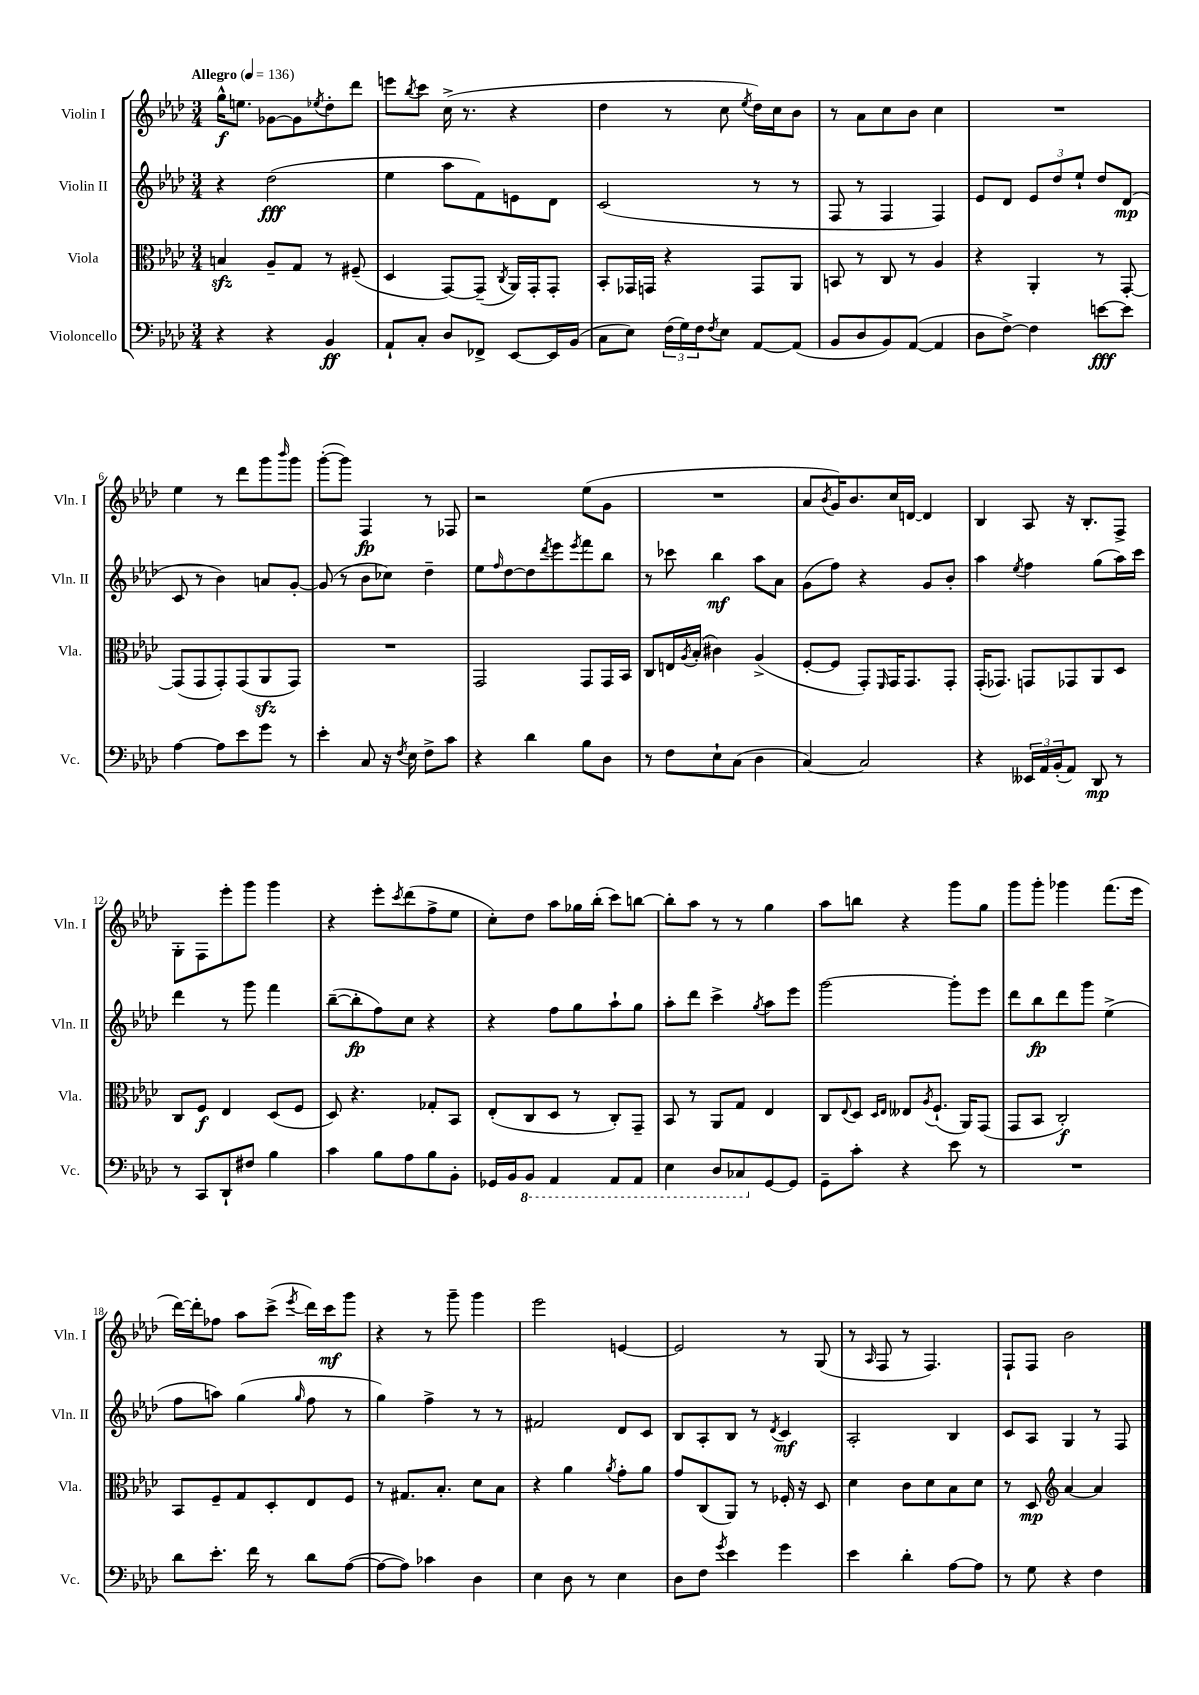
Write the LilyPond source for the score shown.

<<
\new StaffGroup <<
\new Staff = "s0" \with { instrumentName = "Violin I" shortInstrumentName = "Vln. I" } {
    \clef treble \key aes \major \numericTimeSignature \time 3/4 \tempo "Allegro" 4 = 136
    g''16-^\f e''8. ges'8~ ges'8 \acciaccatura { ees''8 } des''8-. des'''8 |
    e'''8 \acciaccatura { bes''8 } c'''8 c''16->( r8. r4 |
    des''4 r8 c''8 \acciaccatura { ees''8 } des''16) c''16 bes'8 |
    r8 aes'8 c''8 bes'8 c''4 |
    R2. |
    ees''4 r8 des'''8 g'''8 \grace { bes'''16 } g'''8 |
    g'''8~-.( g'''8) f4\fp r8 fes8 |
    r2 ees''8( g'8 |
    R2. |
    aes'8 \acciaccatura { bes'8 } g'16) bes'8. c''16 d'16~ d'4 |
    bes4 aes8 r16 bes8.-. f8-> |
    g8-. f8 ees'''8-. g'''8 g'''4 |
    r4 ees'''8-. \acciaccatura { c'''8 } des'''8( f''8-> ees''8 |
    c''8-.) des''8 aes''8 ges''16 bes''16-.( c'''8) b''8~ |
    b''8-. aes''8 r8 r8 g''4 |
    aes''8 b''8 r4 g'''8 g''8 |
    g'''8 g'''8-. ges'''4 f'''8.( ees'''16 |
    des'''16~) des'''16-. fes''8 aes''8 c'''8->( \acciaccatura { ees'''8 } des'''16) c'''16\mf g'''8 |
    r4 r8 g'''8-- g'''4 |
    ees'''2 e'4~ |
    e'2 r8 g8( |
    r8 \grace { aes16 } f8 r8 f4.) |
    f8-! f8 bes'2 \bar "|." |
}
\new Staff = "s1" \with { instrumentName = "Violin II" shortInstrumentName = "Vln. II" } {
    \clef treble \key aes \major \numericTimeSignature \time 3/4
    r4 des''2\fff( |
    ees''4 aes''8 f'8) e'8 des'8 |
    c'2( r8 r8 |
    f8 r8 f4 f4) |
    ees'8 des'8 \tuplet 3/2 { ees'8 des''8 ees''8-! } des''8 des'8\mp( |
    c'8 r8 bes'4) a'8 g'8~-. |
    g'8( r8 bes'8 ces''8) des''4-- |
    ees''8 \grace { f''16 } des''8~ des''8 \acciaccatura { des'''8 } ees'''8 \acciaccatura { ees'''8 } f'''8 bes''8 |
    r8 ces'''8 bes''4\mf aes''8 aes'8 |
    g'8( f''8) r4 g'8 bes'8-. |
    aes''4 \acciaccatura { ees''8 } f''4 g''8( aes''16) c'''16 |
    des'''4 r8 g'''8 f'''4 |
    bes''8~--( bes''8-.\fp f''8) c''8 r4 |
    r4 f''8 g''8 aes''8-! g''8 |
    aes''8-. des'''8 c'''4-> \acciaccatura { g''8 } aes''8 ees'''8 |
    g'''2~ g'''8-. ees'''8 |
    des'''8 bes''8\fp des'''8 g'''8 ees''4->( |
    f''8 a''8) g''4( \grace { g''16 } f''8 r8 |
    g''4) f''4-> r8 r8 |
    fis'2 des'8 c'8 |
    bes8 aes8-. bes8 r8 \acciaccatura { des'8 } c'4\mf |
    aes2-. bes4 |
    c'8 aes8 g4 r8 f8 \bar "|." |
}
\new Staff = "s2" \with { instrumentName = "Viola" shortInstrumentName = "Vla." } {
    \clef alto \key aes \major \numericTimeSignature \time 3/4
    b4\sfz aes8-- g8 r8 fis8--( |
    des4 g,8~) g,8--( \acciaccatura { c8 } aes,16) g,16-. g,8-. |
    bes,8-. ges,16 g,16 r4 g,8 aes,8 |
    b,8 r8 c8 r8 aes4 |
    r4 aes,4-. r8 g,8~-. |
    g,8( g,8 g,8-.) g,8( aes,8\sfz g,8) |
    R2. |
    g,2 g,8 g,16 bes,16 |
    c8 e16 \acciaccatura { aes8 } bes16-.( cis'4) aes4->( |
    f8~-. f8 g,8-.) \grace { f,16 } g,16 g,8. g,8-. |
    g,16-.( ges,8.) g,8 ges,8 aes,8 des8 |
    c8 f8\f ees4 des8( f8 |
    des8) r4. ges8-. bes,8 |
    ees8-.( c8 des8 r8 c8-.) g,8-- |
    bes,8 r8 aes,8 g8 ees4 |
    c8 \appoggiatura { ees8 } des8 \grace { des16 ees16 } eeses8 \acciaccatura { aes8 } f8.-!( aes,16) g,8( |
    g,8 bes,8 c2-.\f) |
    bes,8 f8-- g8 des8-. ees8 f8 |
    r8 gis8. bes8.-. des'8 bes8 |
    r4 aes'4 \acciaccatura { aes'8 } g'8-. aes'8 |
    g'8 c8( aes,8) r8 fes16-. r16 des8 |
    des'4 c'8 des'8 bes8 des'8 |
    r8 des8\mp \clef treble aes'4~ aes'4 \bar "|." |
}
\new Staff = "s3" \with { instrumentName = "Violoncello" shortInstrumentName = "Vc." } {
    \clef bass \key aes \major \numericTimeSignature \time 3/4
    r4 r4 bes,4\ff |
    aes,8-! c8-. des8 fes,8-> ees,8~ ees,16 bes,16( |
    c8 ees8) \tuplet 3/2 { f16( g16) f16 } \acciaccatura { f8 } ees8 aes,8~ aes,8( |
    bes,8 des8 bes,8) aes,8~( aes,4 |
    des8 f8~->) f4 e'8~\fff e'8 |
    aes4~ aes8 ees'8 g'8 r8 |
    ees'4-. c8 r16 \acciaccatura { f8 } ees16 f8-> c'8 |
    r4 des'4 bes8 des8 |
    r8 f8 ees8-! c8( des4 |
    c4~) c2 |
    r4 \tuplet 3/2 { eeses,16 aes,16 bes,16-.( } aes,8) des,8\mp r8 |
    r8 c,8 des,8-! fis8 bes4 |
    c'4 bes8 aes8 bes8 bes,8-. |
    ges,16 bes,16 \ottava #-1 bes,,8 aes,,4 aes,,8 aes,,8 |
    ees,4 des,8 ces,8 \ottava #0 g,8~ g,8 |
    g,8-- c'8-. r4 ees'8 r8 |
    R2. |
    des'8 ees'8.-. f'16 r8 des'8 aes8~( |
    aes8~ aes8) ces'4 des4 |
    ees4 des8 r8 ees4 |
    des8 f8 \acciaccatura { g'8 } ees'4 g'4 |
    ees'4 des'4-. aes8~ aes8 |
    r8 g8 r4 f4 \bar "|." |
}
>>
>>
